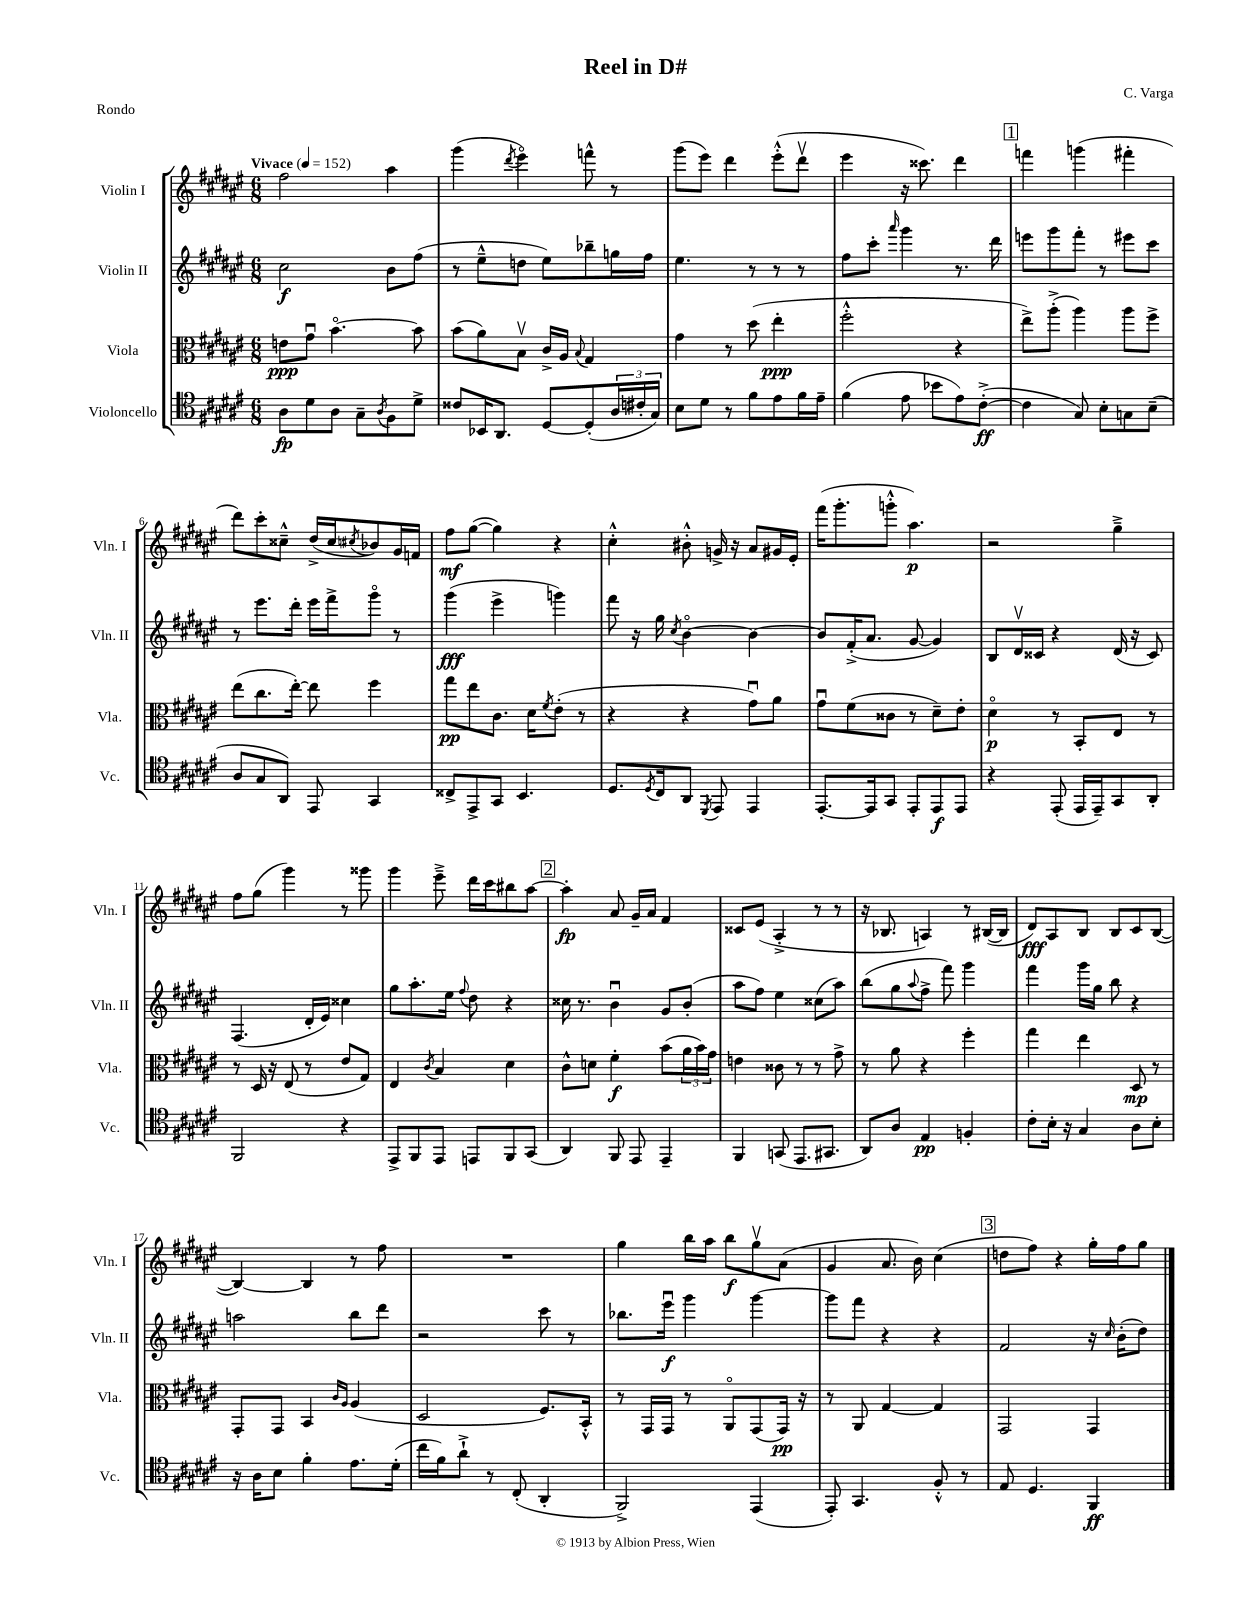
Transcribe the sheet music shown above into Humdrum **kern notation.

**kern	**dynam	**kern	**dynam	**kern	**dynam	**kern	**dynam
*part4	*part4	*part3	*part3	*part2	*part2	*part1	*part1
*staff4	*staff4	*staff3	*staff3	*staff2	*staff2	*staff1	*staff1
*I"Violoncello	*	*I"Viola	*	*I"Violin II	*	*I"Violin I	*
*I'Vc.	*	*I'Vla.	*	*I'Vln. II	*	*I'Vln. I	*
*clefC4	*	*clefC3	*	*clefG2	*	*clefG2	*
*k[f#c#g#d#a#e#]	*	*k[f#c#g#d#a#e#]	*	*k[f#c#g#d#a#e#]	*	*k[f#c#g#d#a#e#]	*
*M6/8	*	*M6/8	*	*M6/8	*	*M6/8	*
*MM152	*	*MM152	*	*MM152	*	*MM152	*
=1	=1	=1	=1	=1	=1	=1	=1
!	!	!	!	!	!	!LO:TX:a:B:t=Vivace	!
8A#\L	fp	8en\L	ppp	2cc#\	f	2ff#\	.
8d#\	.	8g#u\J	.	.	.	.	.
8A#\J	.	[4.b\	.	.	.	.	.
8G#~\L	.	.	.	.	.	.	.
8qA#/	.	.	.	.	.	.	.
8F#\	.	.	.	8b\L	.	4aa#\	.
8d#^\J	.	8b\]	.	(8ff#\J	.	.	.
=2	=2	=2	=2	=2	=2	=2	=2
8c##X/L	.	(8b\L	.	8r	.	(4ggg#\	.
16BB-X/K	.	8a#\)	.	8ee#~^^\L	.	.	.
8.AA#/J	.	.	.	.	.	.	.
.	.	.	.	.	.	8qddd#/	.
.	.	8Bv\J	.	8ddn\J	.	4eee#\)	.
[8D#/L	.	16c#^/LL	.	8ee#\L)	.	.	.
.	.	16A#/JJ	.	.	.	.	.
.	.	8qqB/	.	.	.	.	.
(8D#'/]	.	4G#/	.	8bb-X~\	.	8fffn^^\	.
24A#/L	.	.	.	16ggn\L	.	8r	.
24c#X'/	.	.	.	.	.	.	.
.	.	.	.	16ff#\JJ	.	.	.
24G#/JJ)	.	.	.	.	.	.	.
=3	=3	=3	=3	=3	=3	=3	=3
8B\L	.	4g#\	.	4.ee#\	.	(8ggg#\L	.
8d#\J	.	.	.	.	.	8eee#\J)	.
8r	.	8r	.	.	.	4ddd#\	.
8f#\L	.	(8dd#\	.	8r	.	.	.
8e#\	.	4ee#'\	ppp	8r	.	(8eee#'^^\L	.
16f#\L	.	.	.	8r	.	8ddd#v\J	.
16e#~\JJ	.	.	.	.	.	.	.
=4	=4	=4	=4	=4	=4	=4	=4
(4f#\	.	2ff#'^^\	.	8ff#\L	.	4eee#\	.
.	.	.	.	8ccc#'\J	.	.	.
.	.	.	.	16qqaaa#/	.	.	.
8e#\	.	.	.	4ggg#\	.	16r	.
.	.	.	.	.	.	8.ccc##X\)	.
8b-X\L	.	.	.	.	.	.	.
8e#\)	.	4r	.	8.r	.	4ddd#\	.
([8c#'^\J	ff	.	.	.	.	.	.
.	.	.	.	16ddd#\	.	.	.
!!LO:REH:place=s1:t=1
=5	=5	=5	=5	=5	=5	=5	=5
4c#\]	.	8ee#^\L)	.	8eeen\L	.	4fffn\	.
.	.	(8aa#'^\J	.	8ggg#\	.	.	.
8G#/)	.	4aa#\)	.	8fff#'\J	.	(4gggn\	.
8B'\L	.	.	.	8r	.	.	.
8Gn\	.	8aa#\L	.	8eee#X\L	.	4fff#X'\	.
(8B~\J	.	8ff#^\J	.	8ccc#\J	.	.	.
!!LO:LB:g=z
=6	=6	=6	=6	=6	=6	=6	=6
8A#/L	.	(8ee#\L	.	8r	.	8ddd#\L)	.
8G#/	.	8.cc#\	.	8.eee#\L	.	8ccc#'\	.
8AA#/J)	.	.	.	.	.	8cc##X~^^\J	.
.	.	[16ee#'\Jk)	.	16ddd#'\Jk	.	.	.
8EE#/	.	8ee#\]	.	16eee#\LL	.	(16dd#^/LL	.
.	.	.	.	16fff#^\J	.	16cc##/J	.
.	.	.	.	.	.	8qcc#X/	.
4GG#/	.	4ff#\	.	8ggg#\J	.	8b-X/)	.
.	.	.	.	8r	.	16g#/L	.
.	.	.	.	.	.	16fn/JJ	.
=7	=7	=7	=7	=7	=7	=7	=7
8C##X^/L	.	8gg#\L	pp	(4ggg#\	fff	8ff#\L	mf
8EE#^/	.	8ee#\	.	.	.	([8gg#\J	.
8GG#/J	.	8.c#\J	.	4eee#^\	.	4gg#\])	.
4.BB/	.	.	.	.	.	.	.
.	.	16d#\KL	.	.	.	.	.
.	.	8qf#/	.	.	.	.	.
.	.	(8e#'\J	.	4gggn\)	.	4r	.
.	.	8r	.	.	.	.	.
=8	=8	=8	=8	=8	=8	=8	=8
8.D#/L	.	4r	.	8fff#\	.	4cc#'^^\	.
.	.	.	.	16r	.	.	.
8qD#/	.	.	.	.	.	.	.
16C#/k	.	.	.	16gg#\	.	.	.
.	.	.	.	8qcc#/	.	.	.
8AA#/J	.	4r	.	[4b\	.	8b#X'^^\	.
8qDD#/	.	.	.	.	.	.	.
8EE#/	.	.	.	.	.	16gn^/	.
.	.	.	.	.	.	16r	.
4EE#/	.	8g#u\L)	.	4b\_	.	8a#/L	.
.	.	8a#\J	.	.	.	16g#X/L	.
.	.	.	.	.	.	16e#'/JJ	.
=9	=9	=9	=9	=9	=9	=9	=9
[8.EE#'/L	.	8g#u\L	.	8b/L]	.	(16fff#\KL	.
.	.	.	.	.	.	8.ggg#'\	.
.	.	(8f#\	.	(16f#'^/K	.	.	.
16EE#/k]	.	.	.	8.a#/J	.	.	.
8GG#/J	.	8c##X\J	.	.	.	8gggn'^^\J	.
8EE#'/L	.	8r	.	[8g#/	.	4.aa#\)	p
8EE#/	f	8d#~\L)	.	4g#/])	.	.	.
8EE#/J	.	8e#'\J	.	.	.	.	.
=10	=10	=10	=10	=10	=10	=10	=10
4r	.	4d#\	p	8B/L	.	2r	.
.	.	.	.	16d#v/L	.	.	.
.	.	.	.	16c##X/JJ	.	.	.
(8EE#'/	.	8r	.	4r	.	.	.
16EE#/LL	.	8BB'/L	.	.	.	.	.
16EE#~/J)	.	.	.	.	.	.	.
8GG#/	.	8E#/J	.	(16d#/	.	4gg#~^\	.
.	.	.	.	16r	.	.	.
8AA#'/J	.	8r	.	8c##/)	.	.	.
!!LO:LB:g=z
=11	=11	=11	=11	=11	=11	=11	=11
2FF#/	.	8r	.	(4.F#/	.	8ff#\L	.
.	.	16D#/	.	.	.	(8gg#\J	.
.	.	16r	.	.	.	.	.
.	.	(8E#/	.	.	.	4ggg#\)	.
.	.	8r	.	16d#'/LL	.	.	.
.	.	.	.	16e#/JJ)	.	.	.
4r	.	8e#/L	.	4cc##X\	.	8r	.
.	.	8G#/J)	.	.	.	8ggg##X\	.
=12	=12	=12	=12	=12	=12	=12	=12
8EE#^/L	.	4E#/	.	8gg#\L	.	4ggg#\	.
8FF#/	.	.	.	8.aa#'\	.	.	.
.	.	8qc#/	.	.	.	.	.
8EE#/J	.	4B/	.	.	.	8eee#~^\	.
.	.	.	.	16ee#\Jk	.	.	.
.	.	.	.	8qqff#/	.	.	.
8EEn/L	.	.	.	8dd#\	.	16ddd#\LL	.
.	.	.	.	.	.	16ccc#\J	.
8FF#/	.	4d#\	.	4r	.	8bb#X\	.
(8GG#/J	.	.	.	.	.	[8aa#\J	.
!!LO:REH:place=s1:t=2
=13	=13	=13	=13	=13	=13	=13	=13
4AA#/)	.	8c#^^\L	.	16cc##X\	.	4aa#'\]	fp
.	.	.	.	8.r	.	.	.
.	.	8dn\J	.	.	.	.	.
8FF#/	.	4f#'\	f	4bu\	.	8a#/	.
8EE#/	.	.	.	.	.	16g#~/LL	.
.	.	.	.	.	.	16a#/JJ	.
4EE#~/	.	(8b\L	.	8g#/L	.	4f#/	.
.	.	24a#\L	.	(8b'/J	.	.	.
.	.	24b\)	.	.	.	.	.
.	.	24g#\JJ	.	.	.	.	.
=14	=14	=14	=14	=14	=14	=14	=14
4FF#/	.	4en\	.	8aa#\L	.	8c##X/L	.
.	.	.	.	8ff#\J)	.	(8e#/J	.
(8GGn/	.	8c##X\	.	4ee#\	.	4A#'^/	.
8.EE#/L	.	8r	.	.	.	.	.
.	.	8r	.	(8cc##X\L	.	8r	.
8.GG#X/J	.	.	.	.	.	.	.
.	.	8g#^\	.	8aa#\J)	.	8r	.
=15	=15	=15	=15	=15	=15	=15	=15
8AA#/L)	.	8r	.	(8bb\L	.	16r	.
.	.	.	.	.	.	8.B-X/	.
8A#/J	.	8a#\	.	8gg#\	.	.	.
.	.	.	.	8qqaa#/	.	.	.
4E#/	pp	4r	.	8ff#^\J	.	4An/)	.
.	.	.	.	8fff#\)	.	.	.
4Fn'/	.	4ff#'\	.	4ggg#\	.	8r	.
.	.	.	.	.	.	([16B#X/LL	.
.	.	.	.	.	.	16B#/JJ]	.
=16	=16	=16	=16	=16	=16	=16	=16
8c#'\L	.	4gg#\	.	4fff#\	.	8d#/L)	fff
16B'\Jk	.	.	.	.	.	8A#/	.
16r	.	.	.	.	.	.	.
4G#/	.	4ee#\	.	16ggg#\LL	.	8B/J	.
.	.	.	.	16gg#\JJ	.	.	.
.	.	.	.	8bb\	.	8B/L	.
8A#\L	.	8D#/	mp	4r	.	8c#/	.
8B'\J	.	8r	.	.	.	([8B/J	.
!!LO:LB:g=z
=17	=17	=17	=17	=17	=17	=17	=17
16r	.	8GG#'/L	.	2aan\	.	4B/_)	.
16A#\KL	.	.	.	.	.	.	.
8B\J	.	8GG#/J	.	.	.	.	.
4f#'\	.	4BB/	.	.	.	4B/]	.
.	.	16qqc#/LL	.	.	.	.	.
.	.	16qqA#/JJ	.	.	.	.	.
8.e#\L	.	(4A#/	.	8bb\L	.	8r	.
.	.	.	.	8ddd#\J	.	8ff#\	.
(16d#'\Jk	.	.	.	.	.	.	.
=18	=18	=18	=18	=18	=18	=18	=18
16cc#\LL	.	2D#/	.	2r	.	2.r	.
16f#\J)	.	.	.	.	.	.	.
8a#`^\J	.	.	.	.	.	.	.
8r	.	.	.	.	.	.	.
(8C#'/	.	.	.	.	.	.	.
4AA#'/	.	8.F#/L)	.	8ccc#\	.	.	.
.	.	.	.	8r	.	.	.
.	.	16BB'^^/Jk	.	.	.	.	.
=19	=19	=19	=19	=19	=19	=19	=19
2FF#^/)	.	8r	.	8.bb-X\L	.	4gg#\	.
.	.	16GG#/LL	.	.	.	.	.
.	.	16GG#/JJ	.	16eee#u\Jk	f	.	.
.	.	8r	.	4ggg#\	.	16bb\LL	.
.	.	.	.	.	.	16aa#\JJ	.
.	.	8AA#/L	.	.	.	8bb\L	f
(4EE#/	.	(8GG#/	.	[4ggg#\	.	8gg#v\	.
.	.	16GG#/Jk)	pp	.	.	(8a#\J	.
.	.	16r	.	.	.	.	.
=20	=20	=20	=20	=20	=20	=20	=20
8EE#'/)	.	8r	.	8ggg#\L]	.	4g#/	.
4.GG#/	.	8AA#/	.	8fff#\J	.	.	.
.	.	[4G#/	.	4r	.	8.a#/	.
.	.	.	.	.	.	16b\)	.
8F#'^^/	.	4G#/]	.	4r	.	(4cc#\	.
8r	.	.	.	.	.	.	.
!!LO:REH:place=s1:t=3
=21	=21	=21	=21	=21	=21	=21	=21
8E#/	.	2GG#/	.	2f#/	.	8ddn\L	.
4.D#/	.	.	.	.	.	8ff#\J)	.
.	.	.	.	.	.	4r	.
4FF#/	ff	4GG#/	.	16r	.	16gg#'\LL	.
.	.	.	.	16qqcc#/	.	.	.
.	.	.	.	(16b'\KL	.	16ff#\J	.
.	.	.	.	8dd#\J)	.	8gg#\J	.
==	==	==	==	==	==	==	==
*-	*-	*-	*-	*-	*-	*-	*-
